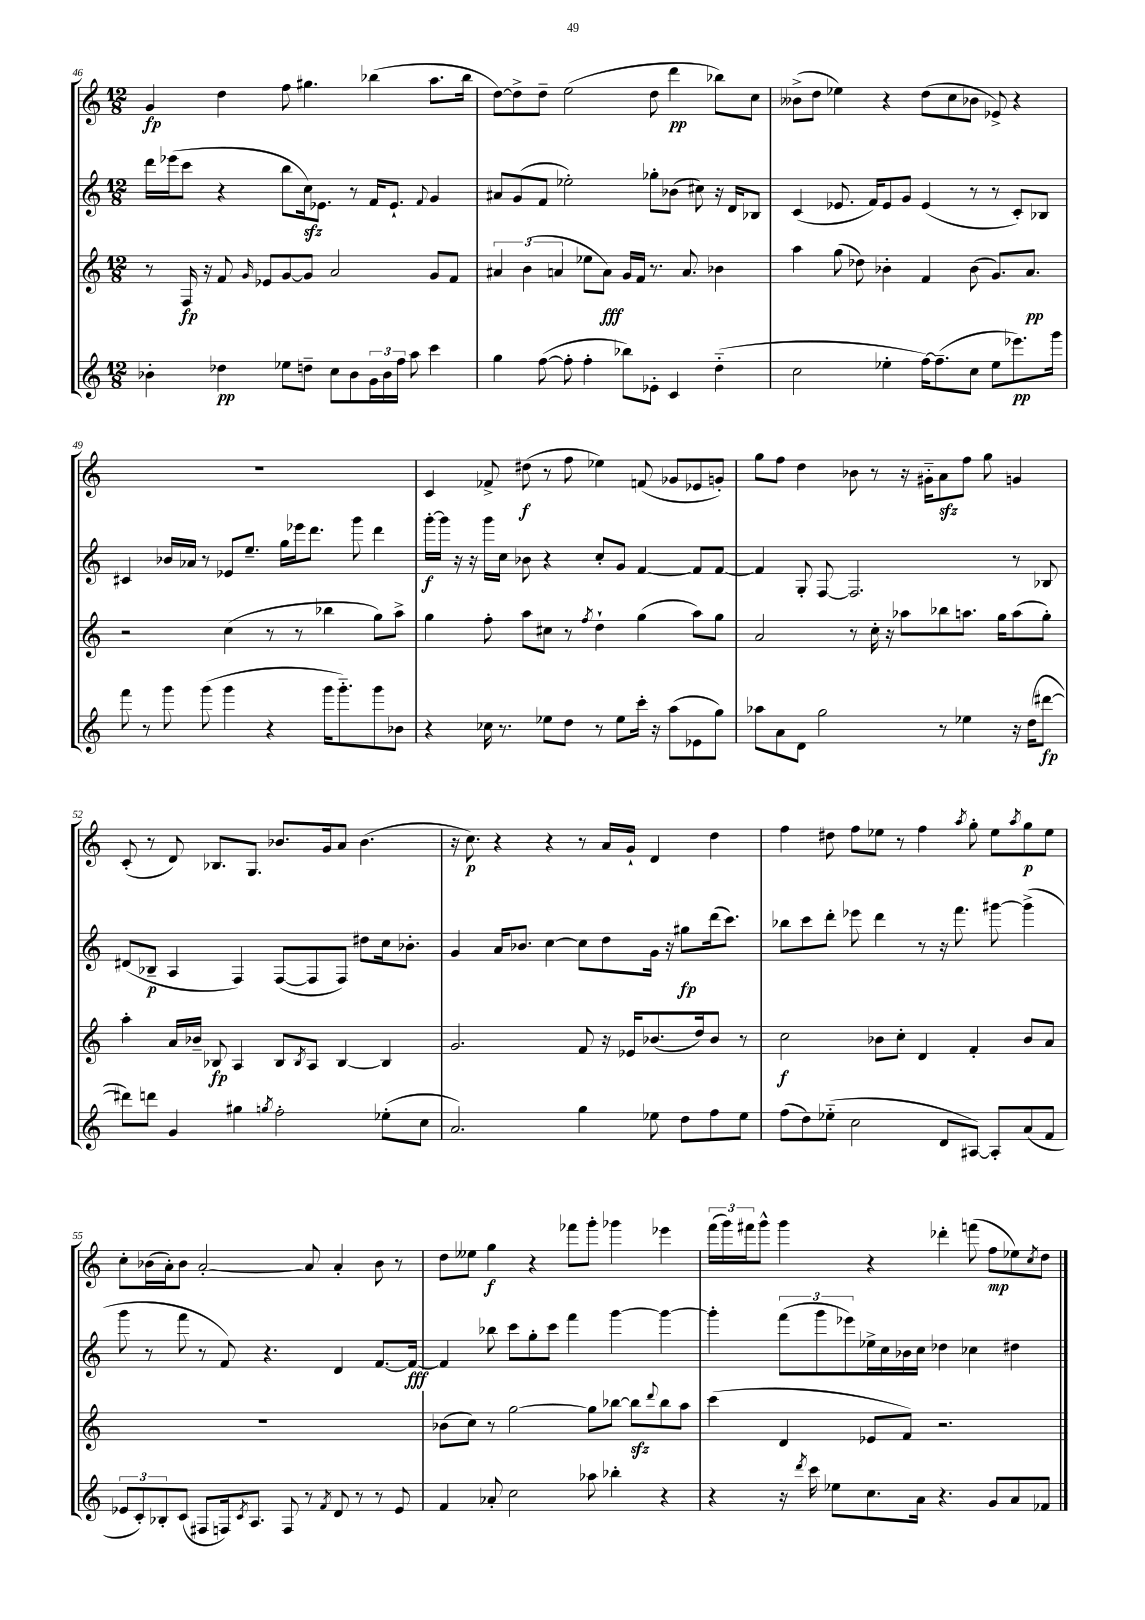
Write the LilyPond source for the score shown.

<<
\new StaffGroup <<
\new Staff = "s0" {
    \clef treble \key c \major \numericTimeSignature \time 12/8
    g'4\fp d''4 f''8 gis''4. bes''4( a''8. bes''16 |
    d''8~) d''8-> d''8-- e''2( d''8 d'''4\pp bes''8) c''8 |
    beses'8->( d''8 ees''4) r4 d''8( c''8 bes'8 ees'8->) r4 |
    R1. |
    c'4 fes'8-> dis''8\f( r8 f''8 ees''4) f'8( ges'8 ees'8 g'8-.) |
    g''8 f''8 d''4 bes'8 r8 r16 gis'16-_ a'8\sfz f''8 g''8 g'4 |
    c'8-.( r8 d'8) bes8. g8. bes'8. g'16 a'8 bes'4.( |
    r16 c''8.\p) r4 r4 r8 a'16 g'16-! d'4 d''4 |
    f''4 dis''8 f''8 ees''8 r8 f''4 \acciaccatura { a''8 } g''8-. ees''8 \acciaccatura { a''8 } g''8\p ees''8 |
    c''8-. bes'16( a'16-.) bes'8 a'2~-. a'8 a'4-. bes'8 r8 |
    d''8 eeses''8 g''4\f r4 fes'''8 g'''8-. ges'''4 ees'''4 |
    \tuplet 3/2 { f'''16( g'''16) fis'''16 } g'''8-^ g'''4 r4 des'''4-. f'''8( f''8\mp ees''8) \acciaccatura { c''8 } d''8 \bar "|." |
}
\new Staff = "s1" {
    \clef treble \key c \major \numericTimeSignature \time 12/8
    d'''16 ees'''16( c'''8 r4 b''8 c''16\sfz) ees'8. r8 f'16 ees'8.-! \appoggiatura { f'8 } g'4 |
    ais'8 g'8( f'8 ees''2-.) ges''8-. bes'8( cis''8) r16 d'16 bes8 |
    c'4( ees'8. f'16) ees'8 g'8 ees'4( r8 r8 c'8-.) bes8 |
    cis'4 bes'16 aes'16 r8 ees'8 e''8.-- g''16 ees'''16 d'''8. g'''8 d'''4 |
    g'''16~-.\f g'''16 r16 r16 g'''16 c''16 bes'8 r4 c''8-. g'8 f'4~ f'8 f'8~ |
    f'4 g8-. f8~ f2. r8 bes8 |
    dis'8( bes8--\p a4 f4) f8~( f8 f8) dis''8 c''16 bes'8.-. |
    g'4 a'16 bes'8. c''4~ c''8 d''8 g'16 r16 gis''8\fp d'''16( c'''8.) |
    bes''8 c'''8 d'''8-. ees'''8 d'''4 r8 r16 f'''8. gis'''8~ gis'''4->( |
    g'''8 r8 f'''8 r8 f'8) r4. d'4 f'8.~ f'16~\fff |
    f'4 bes''8 c'''8 g''8-. c'''8 f'''4 g'''4~ g'''4~ |
    g'''4-. \tuplet 3/2 { f'''8( g'''8 ees'''8) } ees''16-> c''16 bes'16 c''16 des''4 ces''4 dis''4 \bar "|." |
}
\new Staff = "s2" {
    \clef treble \key c \major \numericTimeSignature \time 12/8
    r8 f16\fp r16 f'8 \grace { g'16 } ees'8 g'8~ g'8 a'2 g'8 f'8 |
    \tuplet 3/2 { ais'4 b'4( a'4 } ees''8 a'8\fff) g'16 f'16 r8. a'8. bes'4 |
    a''4 g''8( des''8) bes'4-. f'4 bes'8( g'8.) a'8.\pp |
    r2 c''4( r8 r8 bes''4 g''8) a''8-> |
    g''4 f''8-. a''8 cis''8 r8 \acciaccatura { f''8 } d''4-! g''4( a''8) g''8 |
    a'2 r8 c''16-. r16 aes''8 bes''8 a''8. g''16 a''8( g''8-.) |
    a''4-. a'16 bes'16-- bes8\fp a4 bes8 \acciaccatura { bes8 } a8 bes4~ bes4 |
    g'2. f'8 r16 ees'16 bes'8.( d''16) bes'8 r8 |
    c''2\f bes'8 c''8-. d'4 f'4-. bes'8 a'8 |
    R1. |
    bes'8( c''8) r8 g''2~ g''8 bes''8~ bes''8\sfz \appoggiatura { d'''8 } bes''8 a''8 |
    c'''4( d'4 ees'8 f'8) r2. \bar "|." |
}
\new Staff = "s3" {
    \clef treble \key c \major \numericTimeSignature \time 12/8
    bes'4-. des''4\pp ees''8 d''8-- c''8 bes'8 \tuplet 3/2 { g'16 bes'16 f''16 } a''8 c'''4 |
    g''4 f''8~( f''8-. f''4-. bes''8) ees'8-. c'4 d''4-_( |
    c''2 ees''4-. f''16~) f''8.--( c''8 ees''8 ees'''8.\pp) g'''16 |
    f'''8 r8 g'''8 g'''8( g'''4 r4 g'''16 g'''8.-_) g'''8 bes'8 |
    r4 ces''16 r8. ees''8 d''8 r8 ees''8 c'''16-. r16 a''8( ees'8 g''8) |
    aes''8 a'8 d'8 g''2 r8 ees''4 r16 d''16( dis'''8~\fp |
    dis'''8) d'''8 g'4 gis''4 \acciaccatura { g''8 } f''2-. ees''8-.( c''8 |
    a'2.) g''4 ees''8 d''8 f''8 ees''8 |
    f''8( d''8) ees''8-_( c''2 d'8 ais8~) ais8-. a'8( f'8 |
    \tuplet 3/2 { ees'8 c'8-.) bes8-. } c'8( fis8 f16) \acciaccatura { c'8 } a8. f8 r8 \acciaccatura { f'8 } d'8 r8 r8 ees'8 |
    f'4 aes'8-. c''2 aes''8 bes''4-. r4 |
    r4 r16 \acciaccatura { d'''8 } c'''16 ees''8 c''8. a'16 r4. g'8 a'8 fes'8 \bar "|." |
}
>>
>>
\layout { \context { \Score currentBarNumber = #46 } }
